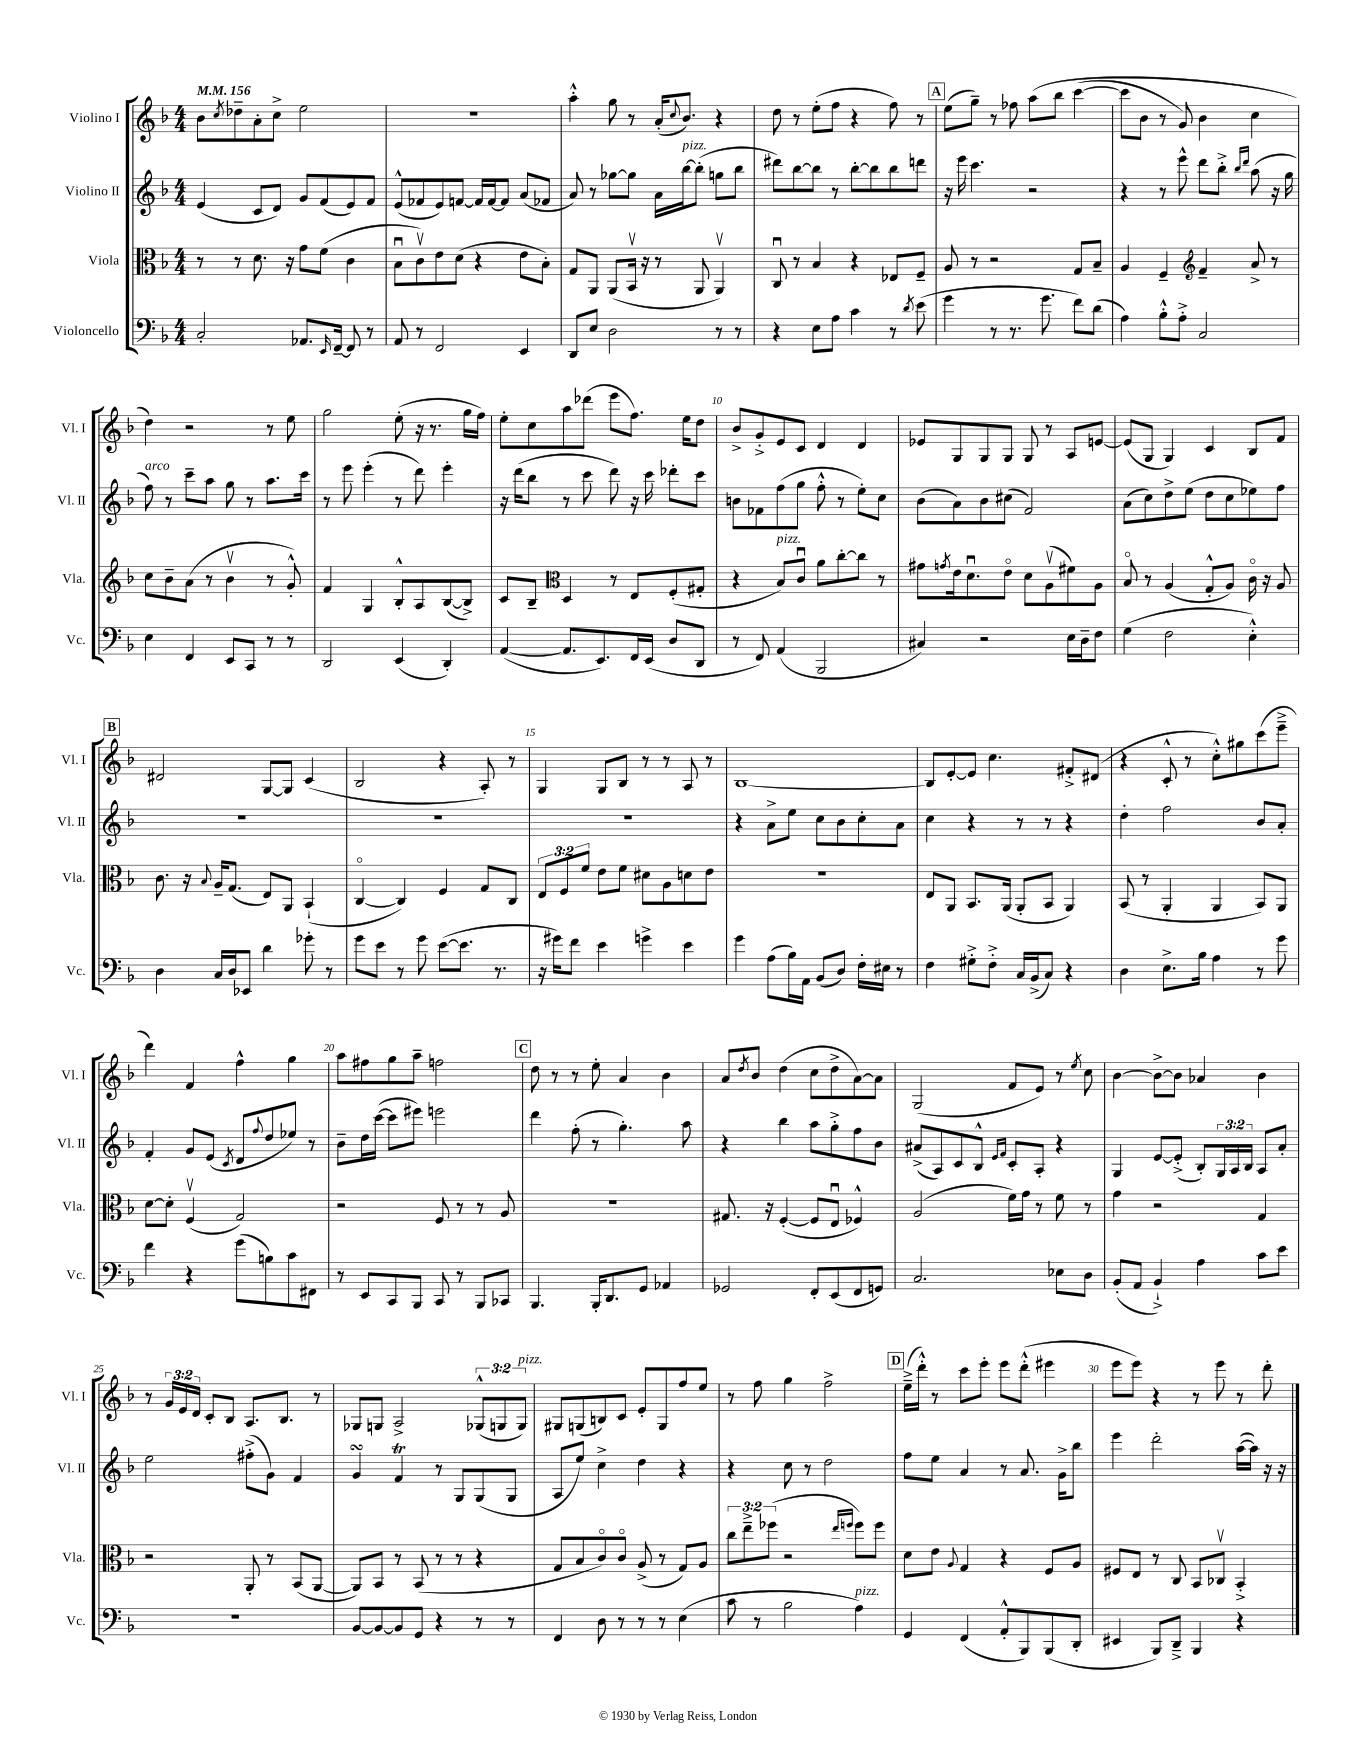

**kern	**kern	**kern	**kern
*staff4	*staff3	*staff2	*staff1
*clefF4	*clefC3	*clefG2	*clefG2
*k[b-]	*k[b-]	*k[b-]	*k[b-]
*M4/4	*M4/4	*M4/4	*M4/4
*MM156	*MM156	*MM156	*MM156
2C'	8r	(4e	8b-
.	.	.	8qcc
.	8r	.	8dd-~
.	8.d	8c	8a'
.	.	8d)	8cc^
.	16r	.	.
8.AA-	8g	8g	2ee
.	(8f	(8f	.
16qqEE	.	.	.
[16FF~	.	.	.
8FF]	4c	8e)	.
8r	.	8f	.
=	=	=	=
8AA	8B-u	(8e^^	1r
8r	8cv)	8f-	.
2FF	8e	8e)	.
.	(8d	[8f	.
.	4r	16f]	.
.	.	[16f	.
.	.	8f]	.
4EE	8e	(8a	.
.	8B-')	8f-	.
=	=	=	=
8DD	8G	8a)	4aa'^^
8E	8AA	8r	.
2D	(8AA	[8gg-	8gg
.	16BB-v	8gg-]	8r
.	16r	.	.
.	8r	16a	(16a'
.	.	.	8qqcc
.	.	[16bb-	8.b-)
.	8AA	(8bb-']	.
8r	4AAv)	8gg	4r
8r	.	8bb-	.
=	=	=	=
4r	8Cu	8ddd#)	8dd
.	8r	[8bb-	8r
8E	4B-	8bb-]	(8ee'
8A	.	8r	8ff
4c	4r	[8bb-'	4r
.	.	8bb-]	.
8r	8E-	8bb-	8ff)
8qd	.	.	.
(8e	8F~	8ddd	8r
=	=	=	=
4g	8A	16r	(8ee
.	.	16eee	.
.	8r	4.ccc	8gg~)
8r	2r	.	8r
8.r	.	.	8ff-
.	.	2r	&(8aa
8.g	.	.	.
.	.	.	8bb-
8f)	8G	.	([4ccc
(8d	8B-~	.	.
=	=	=	=
4A)	4A	4r	8ccc]
.	.	.	8b-
8B-'^^	4F~	8r	8r
8A'^	.	8eee^^	8g)
*	*clefG2	*	*
2C	4f~	8ddd	4b-
.	.	8bb-'^	.
.	.	16qqbb-	.
.	.	16qqddd	.
.	8a^	(8aa	4cc
.	8r	16r	.
.	.	16gg	.
=	=	=	=
4E	8cc	8ff)	4dd&)
.	8b-~	8r	.
4FF	(8a	8ccc~	2r
.	8r	8aa	.
8EE	4b-v	8gg	.
8CC	.	8r	.
8r	8r	8.aa	8r
8r	8g'^^)	.	8ee
.	.	16ccc	.
=	=	=	=
2DD	4f	8r	2gg
.	.	8eee	.
.	4G	(4eee'	.
(4EE	8B-'^^	8r	(8ee'
.	8A	8ddd)	16r
.	.	.	8.r
4DD')	([8B-	4eee'	.
.	8B-^])	.	16gg
.	.	.	16ff)
=	=	=	=
([4AA	8c	16r	8ee'
.	.	(16ddd	.
.	8B-~	8bb-	8cc
*	*clefC3	*	*
8.AA]	4D	8r	8aa
.	.	8ccc	(8ddd-
8.EE)	.	.	.
.	8r	8ddd)	8eee
16FF	8E	16r	8.ff)
(16EE	.	16ccc	.
8D	(8F'	8ddd-'	.
.	.	.	16ee
8DD	8G#'	8ccc	8dd
=	=	=	=
8r	4r	8b	8b-^
8FF)	.	8f-	8g'^
(4AA	8B-)	(8ff	8e
.	8cu	8gg	8c
2BBB-	8a	8ff'^^	4d
.	[8cc'	8r	.
.	8cc]	8ee')	4d
.	8r	8cc	.
=	=	=	=
4C#)	8g#	(8b-	8e-
.	8qg	.	.
.	16e	8a)	8G
.	8.du	.	.
2r	.	8b-	8G
.	8eo	(8cc#	8G
.	8d	2f)	8G
.	(8Av	.	8r
16E	8f#)	.	8A
16D~	.	.	.
8F	8A	.	[8e
=	=	=	=
(4G	8B-o	(8a	(8e]
.	8r	8cc)	8G
2F	(4A	8dd^	4G)
.	.	(8ee	.
.	8G'^^	8dd	4c
.	8A)	8cc	.
4E'^^)	16co	8ee-)	8B-
.	16r	.	.
.	8A	8ff	8f
=	=	=	=
4D	8.c	1r	2d#
.	16r	.	.
.	8qqB-	.	.
16C	16A~	.	.
16D	(8.G	.	.
8EE-	.	.	.
4d	8E)	.	[8G
.	8AA	.	8G]
8g-'	(4BB-`	.	(4c
8r	.	.	.
=	=	=	=
8g	[4Co	1r	2B-
8e	.	.	.
8r	4C])	.	.
8g	.	.	.
([8e	4F	.	4r
8.e]	.	.	.
.	8G	.	8A')
8.r	.	.	.
.	8C	.	8r
=	=	=	=
16r	12E	1r	4G
16g#)	.	.	.
.	12F	.	.
8f	.	.	.
.	12f	.	.
4e	8e	.	8G
.	8f	.	8B-
4g^	8d#	.	8r
.	8A	.	8r
4e	8d	.	8A
.	8e	.	8r
=	=	=	=
4g	1r	4r	[1B-
(8A	.	8a^	.
16B-)	.	8ee	.
16AA	.	.	.
(8BB-	.	8cc	.
8D)	.	8b-	.
16F'	.	8cc'	.
16E#	.	.	.
8r	.	8a	.
=	=	=	=
4F	8E	4cc	8B-]
.	8AA	.	[8e'
8G#'^	8.BB-	4r	8e]
8F'^	.	.	4.cc
.	(16AA	.	.
16C	8AA'	8r	.
(16BB-^	.	.	.
8C)	8BB-	8r	.
4r	4AA)	4r	8f#'^
.	.	.	(8d#
=	=	=	=
4D	(8BB-	4dd'	4r
.	8r	.	.
8.E^	4AA'	2ff	8c'^^
.	.	.	8r
16B-	.	.	.
4A	4AA	.	8cc'^^)
.	.	.	8gg#
8r	8BB-)	8b-	(8ccc
8g	8AA	8a'	8eee~^
=	=	=	=
4f	[8d	4f'	4ddd)
.	8d']	.	.
4r	(4Fv	8g	4f
.	.	(8e	.
.	.	8qc	.
(8g	2G)	8d	4ff^^
.	.	8qqff	.
8B)	.	8dd	.
8c	.	8ee-)	4gg
8FF#	.	8r	.
=	=	=	=
8r	2r	8b-~	8aa
8EE	.	16dd	8ff#
.	.	([16ccc	.
8CC	.	8ccc]	8gg
8BBB-	.	8eee#)	8aa~
8CC	8F	2eee	2ff
8r	8r	.	.
8BBB-	8r	.	.
8CC-	8A	.	.
=	=	=	=
4.BBB-	1r	4ddd	8dd
.	.	.	8r
.	.	(8ff'	8r
16BBB-'	.	8r	8ee'
8.DD	.	.	.
.	.	4.gg')	4a
8GG	.	.	.
4AA-	.	.	4b-
.	.	8aa	.
=	=	=	=
2GG-	8.G#	4r	8a
.	.	.	8qdd
.	.	.	8b-
.	16r	.	.
.	([4F'	4bb-	(4dd
8FF'	8F]	8aa	8cc
(8EE	8Eu	8gg'^	8dd^
8FF	4F-^^)	8ff	[8a)
8GG)	.	8b-	8a]
=	=	=	=
2.C	(2A	(8a#^	(2G
.	.	8A)	.
.	.	8c	.
.	.	8B-^^	.
.	.	16qqe	.
.	.	16qqf	.
.	16f)	8c'	8f
.	16g	.	.
.	8r	8A'	8e)
8E-	8f	4r	8r
.	.	.	8qee
8D	8r	.	8cc
=	=	=	=
(8BB-'	4g	4G	[4b-
8AA	.	.	.
4BB-`^)	2r	[8e	8b-^_
.	.	(8e'^]	8b-]
4A	.	8B-')	4a-
.	.	24G	.
.	.	24A	.
.	.	24B-	.
8c	4G	8A	4b-
8e	.	8a'	.
=	=	=	=
1r	2r	2ee	8r
.	.	.	24g
.	.	.	24e
.	.	.	24d
.	.	.	8c'
.	.	.	8B-
.	8AA'	(8ff#'^	8.A
.	8r	8g)	.
.	.	.	8.B-
.	(8BB-	4f	.
.	[8AA	.	8r
=	=	=	=
[8BB-	8AA])	4g	8G-
8BB-_	8BB-	.	8G
8BB-]	8r	4f	2A^
8GG	(8BB-	.	.
4r	8r	8r	.
.	8r	8G	.
8r	4r	(8G	(12G-^^
.	.	.	12G
8r	.	8G	.
.	.	.	12G)
=	=	=	=
4FF	8G	8A	8G#
.	8B-	8ee)	(8G
8D	8co)	4cc^	8B)
8r	8co	.	8c
8r	(8A^	4dd	8e'
8r	8r	.	8G
(4E	8G)	4r	8ff
.	8A	.	8ee
=	=	=	=
8c	12cc	4r	8r
.	12ee~^	.	.
8r	.	.	8ff
.	(12ff-	.	.
2B-	2r	8cc	4gg
.	.	8r	.
.	.	2dd	2ff^
.	16qqee	.	.
.	16qqff	.	.
4A)	8ff)	.	.
.	8ff	.	.
=	=	=	=
4GG	8d	8ff	(16ee~^
.	.	.	16ddd'^^)
.	8e	8ee	8r
.	8qqA	.	.
(4FF	4G	4a	8ccc
.	.	.	8eee'
8AA'^^	4r	8r	8eee
8BBB-)	.	8.a	(8ddd'^^
(8BBB-	8F	.	4eee#
.	.	16g^	.
8DD'	8A	8bb-	.
=	=	=	=
4EE#	8F#	4eee	8eee
.	8E	.	8eee)
8BBB-)	8r	2ddd'	4r
8DD~^	8C	.	.
4BBB-	8BB-	.	8r
.	8C-v	.	8eee
4r	4BB-'^	([16aa	8r
.	.	16aa])	.
.	.	16r	8ddd'
.	.	16r	.
==	==	==	==
*-	*-	*-	*-
